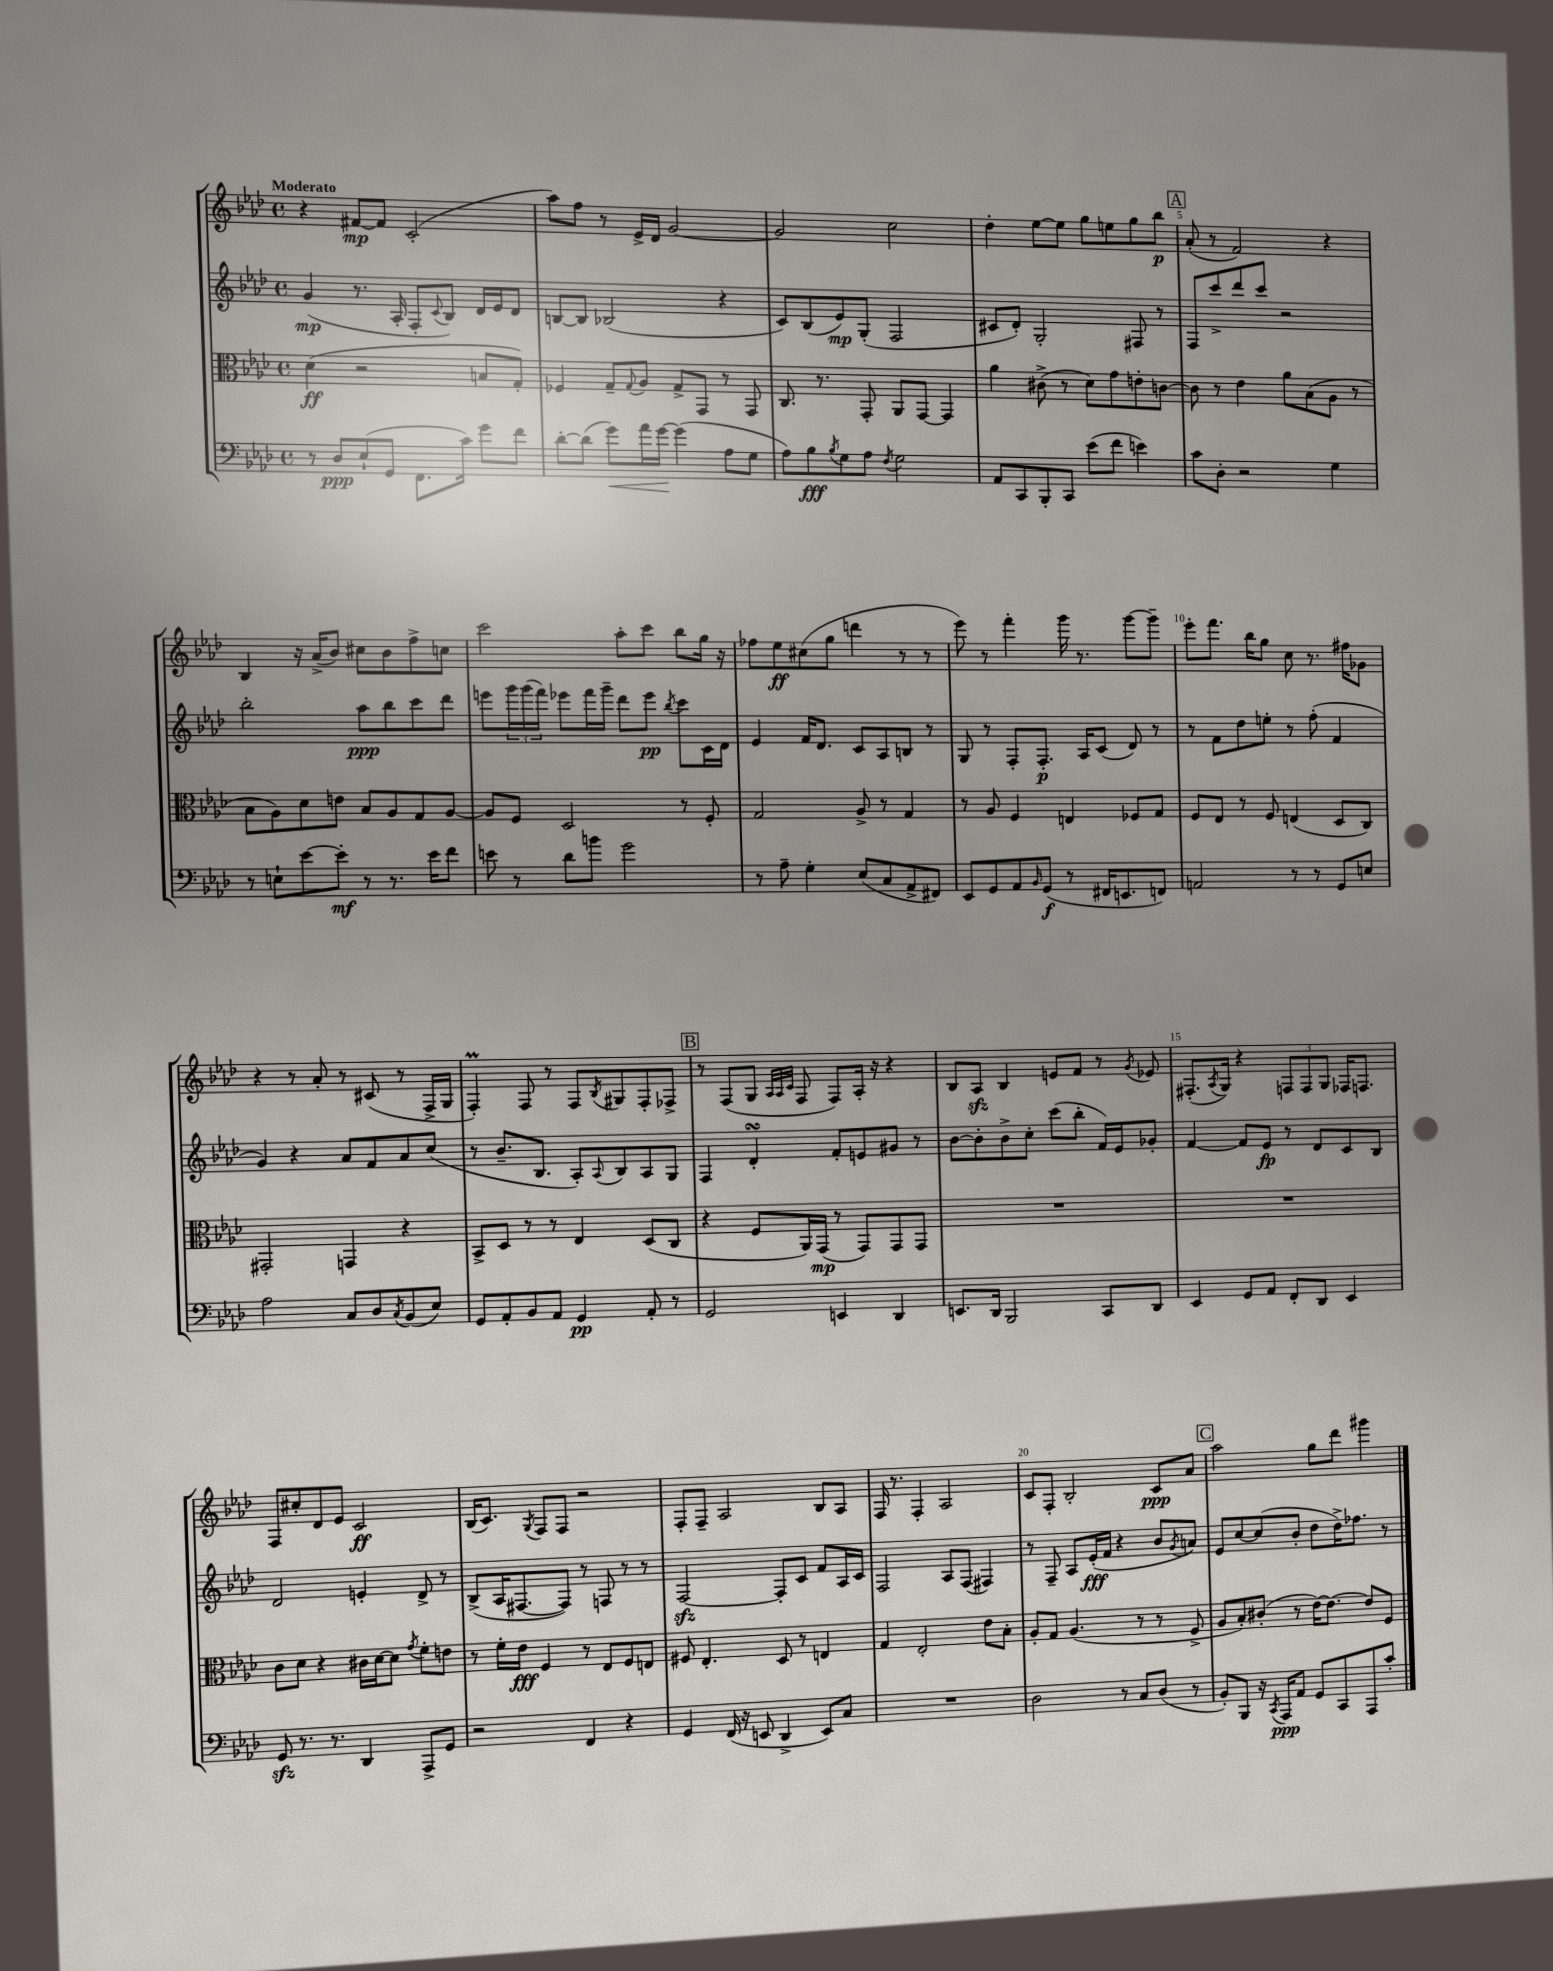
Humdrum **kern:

**kern	**kern	**kern	**kern
*staff4	*staff3	*staff2	*staff1
*clefF4	*clefC3	*clefG2	*clefG2
*k[b-e-a-d-]	*k[b-e-a-d-]	*k[b-e-a-d-]	*k[b-e-a-d-]
*M4/4	*M4/4	*M4/4	*M4/4
*met(c)	*met(c)	*met(c)	*met(c)
8r	(4d-	(4g	4r
8D-	.	.	.
(8E-`	2r	8.r	[8f#
8GG	.	.	8f#]
.	.	16A-'	.
8.FF	.	8F'	(2c'
.	.	8qqc	.
.	.	8B-)	.
16c)	.	.	.
8g	8B	16d-	.
.	.	16e-	.
8f	8G')	8d-	.
=	=	=	=
[8d-'	4F-	[8B	8aa-)
(8d-]	.	8B]	8ff
8g)	8G~	(2B-	8r
.	8qqG	.	.
16a-	8A-	.	16e-^
[16g	.	.	16d-
(4g]	8G^	.	[2g
.	8GG	.	.
8A-	8r	4r	.
8G	8GG	.	.
=	=	=	=
8A-)	8.C	8c)	2g]
8B-	.	(8B-	.
.	8.r	.	.
8qB-	.	.	.
8G	.	8e-)	.
8A-	8GG'	(8G'	.
8qF	.	.	.
2G	8AA-	2F	2cc
.	[8GG	.	.
.	4GG]	.	.
=	=	=	=
8AA-	4a-	8c#	4dd-'
8CC	.	8d-')	.
8BBB-'	(8c#^	2G'	[8ee-
8CC	8r	.	8ee-]
(8e-	8d-)	.	8gg
8f	8g	.	8ee
4e)	8e'	8F#	8gg
.	[8c	8r	8bb-
=	=	=	=
8c	8c]	8F	(8a-'
8D-'	8r	8ccc^	8r
2r	4e-	8ddd-	2f)
.	.	8ccc	.
.	8a-	2r	.
.	(8B-	.	.
4G	8A-	.	4r
.	8r	.	.
=	=	=	=
8r	8B-	2bb-'	4B-
8E`	8A-)	.	.
[8e-	8d-	.	16r
.	.	.	(16a-^
8e-']	8e	.	8b-)
8r	8B-	8aa-	8cc#
8.r	8A-	8bb-	8b-
.	8G	8ccc	8ff^
16e-	.	.	.
8f	[8A-	8ddd-	8cc
=	=	=	=
8e	8A-]	8eee	2ccc
8r	8F	24ggg	.
.	.	(24ggg	.
.	.	24fff)	.
8d-	2D-	8eee-	.
8b	.	16fff	.
.	.	16ggg~	.
2g	.	8ddd-	8aa-'
.	.	8eee-	8ccc
.	.	8qbb-	.
.	8r	8ccc	8bb-
.	8F'	16c	16gg
.	.	16d-	16r
=	=	=	=
8r	2G	4e-	8ff-
8A-~	.	.	8ee-
4G'	.	16f	(8cc#
.	.	8.d-	.
.	.	.	8gg
(8E-	8A-^	8c	4ddd
8C	8r	8A-	.
8AA-^	4G	8B	8r
8FF#)	.	8r	8r
=	=	=	=
8EE-	8r	8G	8eee-)
8GG	8A-	8r	8r
8AA-	4F	8F'	4fff'
16qqBB-	.	.	.
(8GG	.	8.F'	.
8r	4E	.	16ggg
.	.	16A-	8.r
16FF#	.	(8c	.
8.EE	.	.	.
.	8F-	8d-)	[8ggg
8FF)	8G	8r	8ggg~]
=	=	=	=
2AA	8F	8r	8eee-'
.	8E-	8f	8.fff
.	8r	8dd-	.
.	.	.	16bb-
.	8F	8ee'	8gg
8r	(4E	8r	8cc
8r	.	(8ff'	8.r
8GG	8D-	4f	.
.	.	.	16ff#
8E	8C)	.	8g-
=	=	=	=
2A-	2GG#'	4g)	4r
.	.	4r	8r
.	.	.	8a-'
8C	4GG	8a-	8r
8D-	.	8f	(8c#
8qC	.	.	.
(8BB-	4r	8a-	8r
8E-)	.	(8cc	16F^
.	.	.	16G
=	=	=	=
8GG	8BB-^	8r	4F')
8AA-'	8D-	8.b-~	.
8BB-	8r	.	8F
.	.	8.B-	.
8AA-	8r	.	8r
4GG	4E-	8A-')	8F
.	.	8qqA-	8qB-
.	.	8B-	8G#
8AA-'	(8D-	8A-	8F'
8r	8C	8G	8F-^
=	=	=	=
2GG	4r	4F	8r
.	.	.	(8F
.	8F	4d-'	8G
.	.	.	32qqA-
.	.	.	32qqA-
.	.	.	32qqc
.	16AA-)	.	8F
.	(16GG	.	.
4EE	8r	8f'	8F)
.	8GG)	8e	16A-'
.	.	.	16r
4DD-	8GG	8g#	4r
.	8GG	8r	.
=	=	=	=
8.EE	1r	[8b-	8B-
.	.	8b-']	8A-
16DD-	.	.	.
2BBB-	.	8b-^	4B-
.	.	8cc'	.
.	.	(8ccc	8e
.	.	8bb-'	8f
8CC	.	16f)	8r
.	.	16e-	.
.	.	.	8qg
8DD-	.	8g-'	8e-
=	=	=	=
4EE-	1r	[4f	(8.F#'
.	.	.	8qA-
.	.	.	16G)
8GG	.	8f]	4r
8AA-	.	8e-	.
8FF'	.	8r	12F
.	.	.	12F
8DD-	.	8d-	.
.	.	.	12G
4EE-	.	8c	16F-
.	.	.	8.F
.	.	8B-	.
=	=	=	=
8GG	8c	2d-	8F
8.r	8d-	.	8cc#'
.	4r	.	8d-
8.r	.	.	.
.	.	.	8e-
4DD-	16c#	4e'	2c
.	[16d-	.	.
.	8d-]	.	.
.	8qg	.	.
8AAA-^	8f'	8d-^	.
8GG	8e	8r	.
=	=	=	=
2r	8r	(8B-^	(16B-
.	.	.	8.c)
.	16f'	16A-	.
.	16e-	[8.F#	.
.	.	.	8qG
.	4F	.	8F
.	.	8F#])	8F
4FF	8r	8r	2r
.	8E-	8F	.
4r	8F	8r	.
.	8E	8r	.
=	=	=	=
4GG	8F#	[2F	8F'
.	4.E-'	.	8F~
(16FF	.	.	2A-
16r	.	.	.
8EE	.	.	.
4DD-^	8D-	8F']	.
.	8r	8c	.
8EE)	4E	8f	8B-
8C	.	16A-	8A-
.	.	16c	.
=	=	=	=
1r	4G	2F	16F
.	.	.	8.r
.	2E-'	.	4F'
.	.	8A-	2A-
.	.	(8F	.
.	8e-	4F#)	.
.	8B-'	.	.
=	=	=	=
2D-	8A-'	8r	8c
.	8G	8F~	8F'
.	(4.A-	8A-	2B-'
.	.	(16e-'	.
.	.	16f	.
8r	.	4r	.
8C	8r	.	.
(8D-	8r	8b-	8c
.	.	8qg	.
8r	8F^	8a)	8a-
=	=	=	=
8BB-')	8A-	8e-	2aa-
8BBB-	8B-')	[8cc	.
16r	(8c#'	(8cc]	.
8qCC	.	.	.
16AAA-	.	.	.
8AA-	8r	8b-'	.
8GG	[16e-)	8dd-	8gg
.	8.e-_	.	.
8CC	.	16dd-^)	8ddd-
.	.	8.ff-	.
8AAA-	8e-]	.	4ggg#
8c'	8F	8r	.
==	==	==	==
*-	*-	*-	*-
